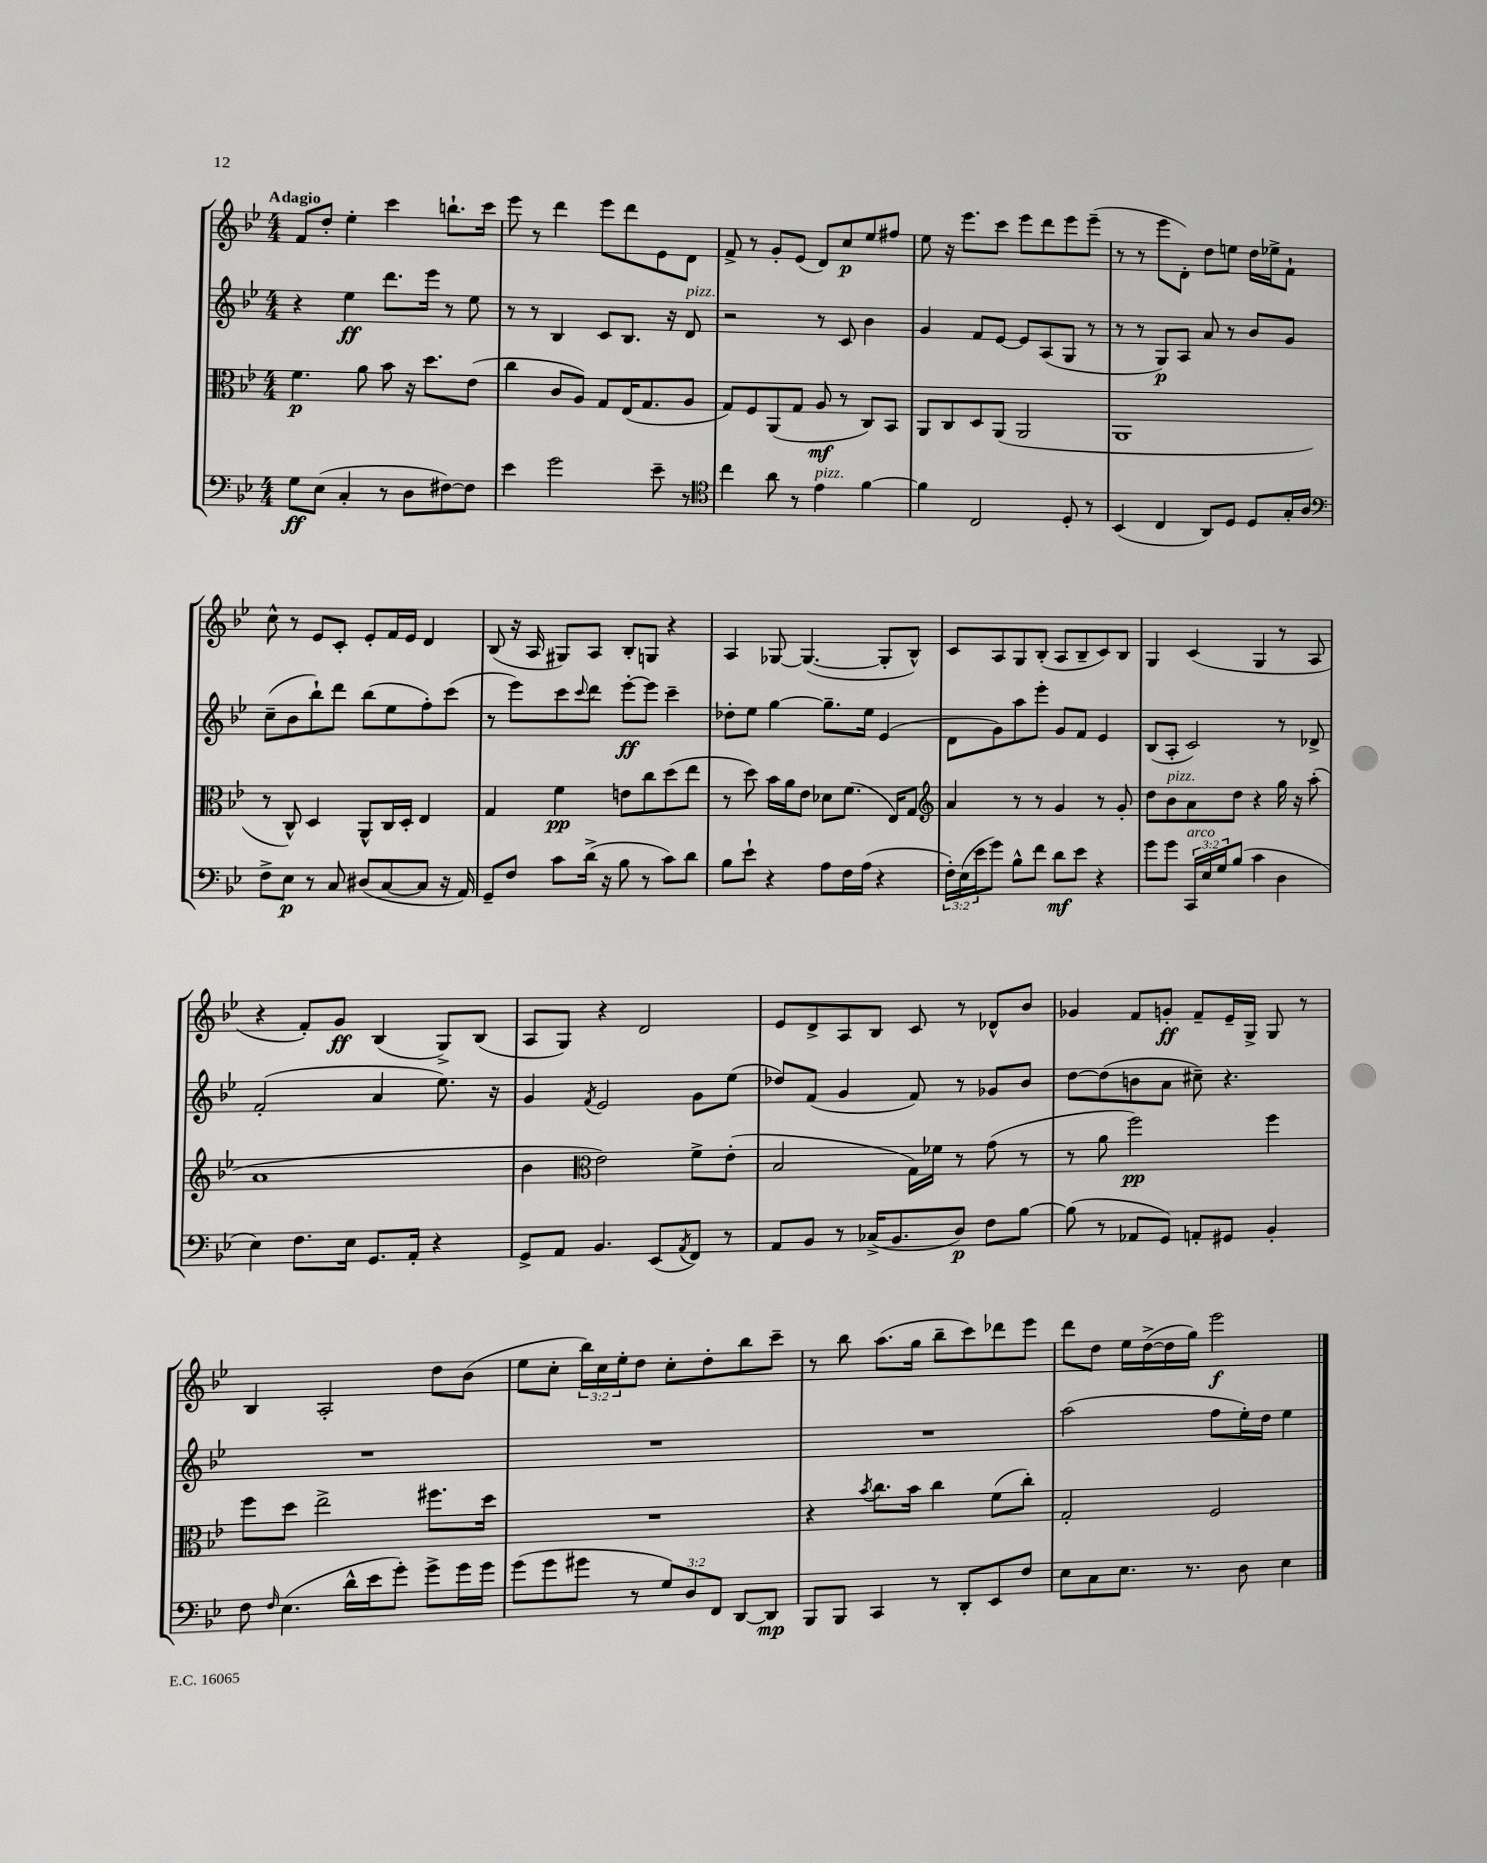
<<
\new StaffGroup <<
\new Staff = "s0" {
    \clef treble \key bes \major \numericTimeSignature \time 4/4 \override Staff.TupletNumber.text = #tuplet-number::calc-fraction-text \tempo "Adagio"
    f'8 d''8-. ees''4-. c'''4 b''8.-! c'''16 |
    ees'''8 r8 d'''4 ees'''8 d'''8 ees'8 d'8 |
    f'8-> r8 g'8-. ees'8( d'8) c''8\p ees''8 fis''8 |
    ees''8 r16 ees'''8. c'''8 ees'''8 d'''8 ees'''8 ees'''8--( |
    r8 r8 ees'''8 d'8-.) d''8 e''8 d''16 ees''16-> f'8-! |
    c''8-^ r8 ees'8 c'8-. ees'8-. f'16 ees'16 d'4 |
    bes8( r16 a16 gis8) a8 bes8-. g8 r4 |
    a4 ges8~ ges4.~( ges8-. bes8-^) |
    c'8 a8 g8 bes8-.( a8 bes8-- c'8) bes8 |
    g4 c'4( g4 r8 a8 |
    r4 f'8-.) g'8\ff bes4( g8->) bes8( |
    a8 g8) r4 d'2 |
    ees'8 d'8-> a8 bes8 c'8 r8 des'8-^ bes'8 |
    ges'4 f'8 g'8-.\ff f'8-- ees'16-- g16-> g8 r8 |
    bes4 a2-. d''8 bes'8( |
    ees''8 c''8-. \tuplet 3/2 { bes''16) c''16 ees''16-. } d''8 c''8-. d''8-. bes''8 c'''8-- |
    r8 bes''8 a''8.( g''16 bes''8-- c'''8) des'''8 ees'''8 |
    d'''8 d''8 ees''16 d''16~->( d''16 g''16) ees'''2\f \bar "|." |
}
\new Staff = "s1" {
    \clef treble \key bes \major \numericTimeSignature \time 4/4
    r4 ees''4\ff d'''8. ees'''16 r8 ees''8 |
    r8 r8 bes4 c'8 bes8. r16 d'8^\markup { \italic "pizz." } |
    r2 r8 c'8 bes'4 |
    g'4 f'8 ees'8~ ees'8 a8( g8 r8 |
    r8 r8 g8\p) a8 a'8 r8 bes'8 g'8 |
    c''8--( bes'8 bes''8-!) d'''8 bes''8( ees''8 f''8-.) c'''8( |
    r8 ees'''8) c'''8 \appoggiatura { c'''8 } d'''8 ees'''8~-.\ff ees'''8 c'''4-- |
    des''8-. ees''8 g''4~ g''8.-- ees''16 ees'4( |
    d'8 g'8) a''8 ees'''8-. g'8 f'8 ees'4 |
    bes8( a8-. c'2) r8 des'8-> |
    f'2-.( a'4 ees''8.) r16 |
    g'4 \acciaccatura { f'8 } ees'2 g'8 ees''8( |
    des''8) f'8( g'4 f'8) r8 ges'8 bes'8 |
    d''8~ d''8( b'8 a'8 cis''8--) r4. |
    R1 |
    R1 |
    R1 |
    a''2( f''8 ees''16-.) d''16 ees''4 \bar "|." |
}
\new Staff = "s2" {
    \clef alto \key bes \major \numericTimeSignature \time 4/4
    f'4.\p a'8 bes'8 r16 d''8. ees'8( |
    c''4 c'8 a8) g8 ees16( g8. a8 |
    g8) f8 a,8( g8 a8\mf r8 c8) bes,8 |
    a,8 c8 d8 a,8( a,2 |
    a,1 |
    r8 c8-^) d4 a,8-^ c16 d16-. ees4 |
    g4 f'4\pp e'8 c''8 d''8( ees''8 |
    r8 d''8) bes'16 a'16 ees'8 des'8 f'8.( ees16) g8 |
    \clef treble a'4 r8 r8 g'4 r8 g'8-. |
    d''8 bes'8^\markup { \italic "pizz." } a'8 d''8 r4 g''16 r16 a''8-.( |
    a'1 |
    bes'4 \clef alto ees'2) f'8-> ees'8-.( |
    bes2 g16) fes'16 r8 g'8( r8 |
    r8 a'8 f''2\pp) f''4 |
    f''8 d''8 ees''2-> fis''8. d''16 |
    R1 |
    r4 \acciaccatura { bes'8 } c''8. bes'16 c''4 f'8( c''8-.) |
    g2-. f2 \bar "|." |
}
\new Staff = "s3" {
    \clef bass \key bes \major \numericTimeSignature \time 4/4 \override Staff.TupletNumber.text = #tuplet-number::calc-fraction-text
    g8\ff ees8( c4-. r8 d8 fis8~) fis8 |
    ees'4 g'2 ees'8-- r8 |
    \clef tenor c''4 a'8 r8 ees'4^\markup { \italic "pizz." } f'4~ |
    f'4 c2 d8-. r8 |
    bes,4( c4 a,8) d8 d8 g16-. a16 |
    \clef bass f8-> ees8\p r8 c8 dis8( c8~ c8 r16 a,16) |
    g,8-- f8 c'8 d'16->( r16 bes8 r8 c'8) d'8 |
    bes8 ees'8-! r4 a8 f16 a16( r4 |
    \tuplet 3/2 { f16-.) ees16( ees'16 } g'8) bes8-^ f'8 d'8\mf ees'8 r4 |
    g'8 g'8 \tuplet 3/2 { c,16^\markup { \italic "arco" } ees16 g16 } bes8( c'4 d4 |
    ees4) f8. ees16 g,8. a,16-. r4 |
    g,8-> a,8 bes,4. ees,8( \acciaccatura { a,8 } f,8) r8 |
    a,8 bes,8 r8 ces16->( bes,8. d8\p) f8 bes8~ |
    bes8( r8 aes,8 g,8) a,8-. gis,8 bes,4-. |
    f8 \grace { f16 } ees4.( d'16-^ ees'16 g'8-.) g'8-> g'16 g'16 |
    g'8( g'8 gis'8 r8 \tuplet 3/2 { g8) d8 f,8 } d,8~ d,8\mp |
    bes,,8 bes,,8 c,4 r8 d,8-. ees,8 f8 |
    ees8 c8 ees8. r8. d8 ees4 \bar "|." |
}
>>
>>
\layout { \context { \Score \remove "Bar_number_engraver" } }
